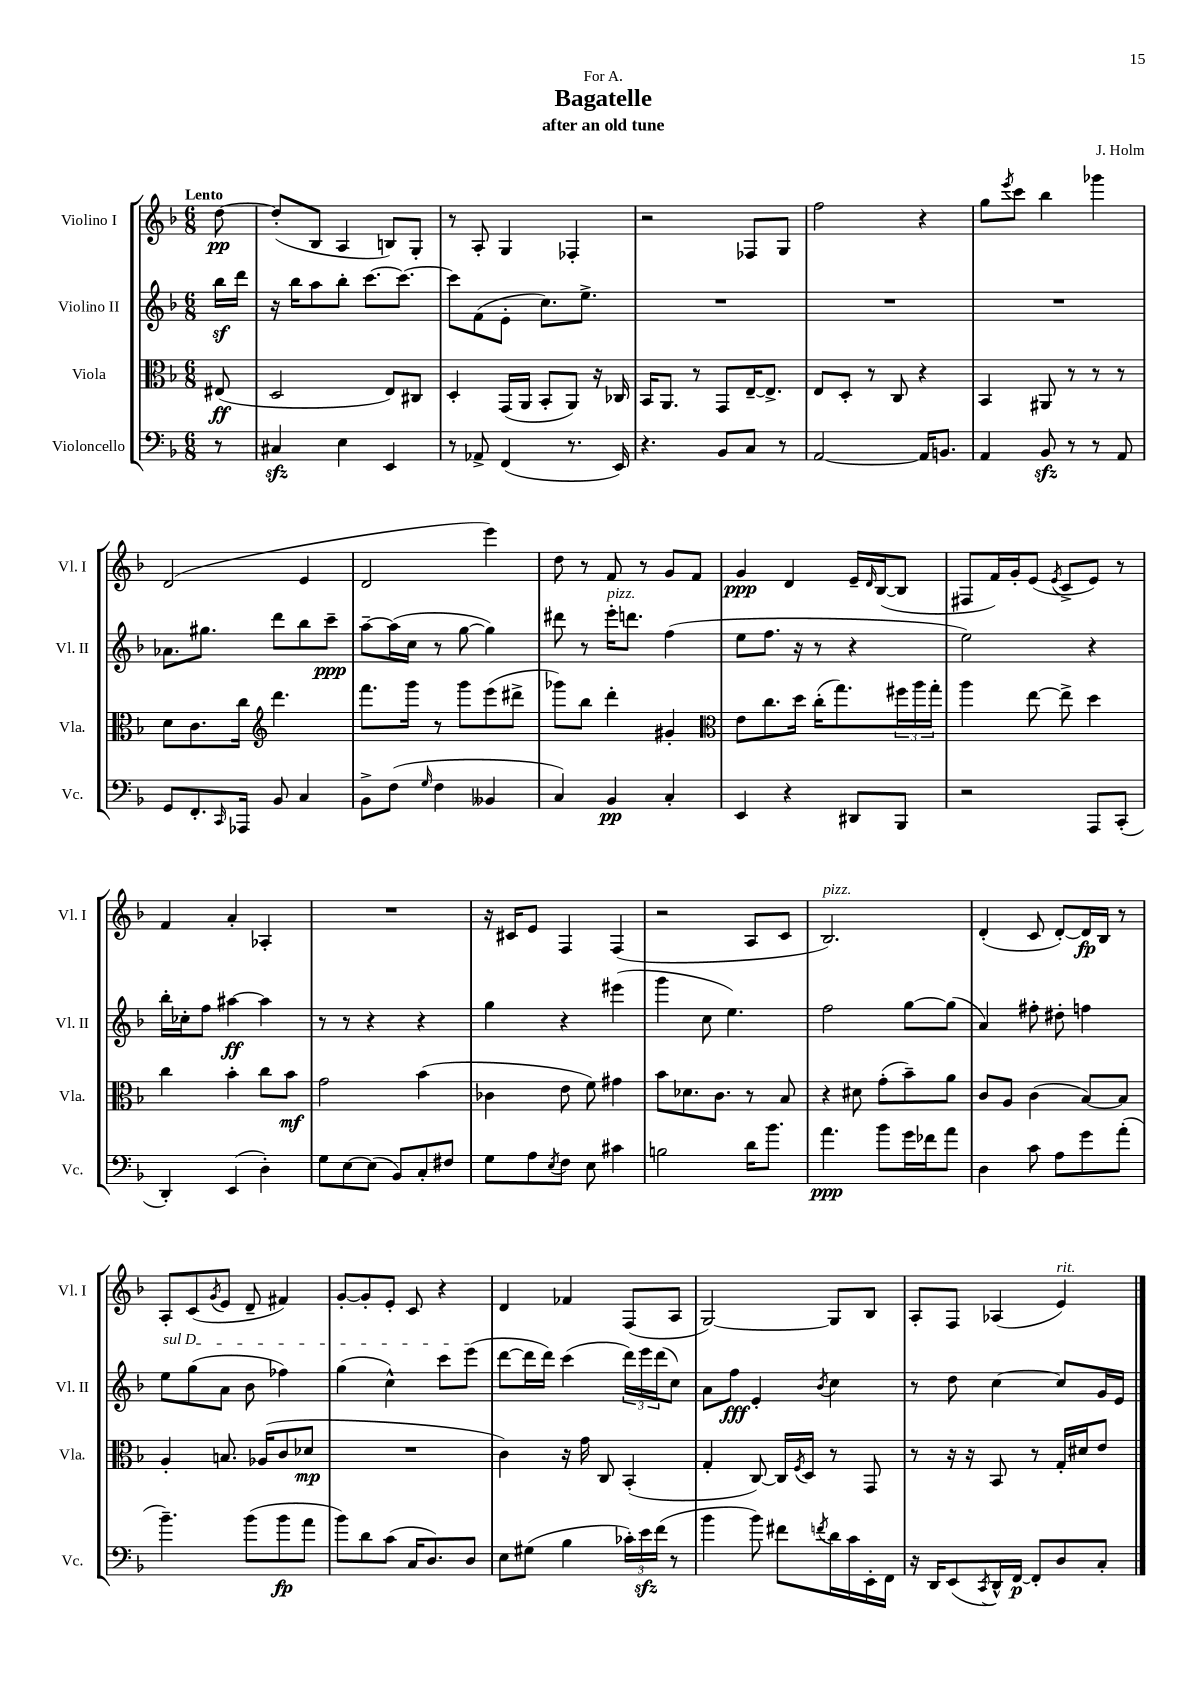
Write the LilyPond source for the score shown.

\header { title = "Bagatelle" composer = "J. Holm" subtitle = "after an old tune" dedication = "For A." }
<<
\new StaffGroup <<
\new Staff = "s0" \with { instrumentName = "Violino I" shortInstrumentName = "Vl. I" } {
    \clef treble \key f \major \numericTimeSignature \time 6/8 \partial 8 \tempo "Lento"
    d''8~\pp |
    d''8-.( bes8 a4 b8) g8-. |
    r8 a8-. g4 fes4-. |
    r2 fes8 g8 |
    f''2 r4 |
    g''8 \acciaccatura { e'''8 } c'''8 bes''4 ges'''4 |
    d'2( e'4 |
    d'2 e'''4) |
    d''8 r8 f'8 r8 g'8 f'8 |
    g'4\ppp d'4 e'16-- \grace { d'16 } bes16~( bes8 |
    fis8 f'16) g'16-. e'8( \acciaccatura { e'8 } c'8-> e'8) r8 |
    f'4 a'4-. aes4-. |
    R2. |
    r16 cis'16 e'8 f4 f4( |
    r2 a8 c'8 |
    bes2.^\markup { \italic "pizz." }) |
    d'4-.( c'8 d'8~-.) d'16\fp bes16 r8 |
    a8-. c'8( \acciaccatura { g'8 } e'8 d'8-- fis'4) |
    g'8~-. g'8-. e'8-. c'8 r4 |
    d'4 fes'4 f8( a8 |
    g2~) g8 bes8 |
    a8-. f8 aes4( e'4^\markup { \italic "rit." }) \bar "|." |
}
\new Staff = "s1" \with { instrumentName = "Violino II" shortInstrumentName = "Vl. II" } {
    \clef treble \key f \major \numericTimeSignature \time 6/8 \partial 8
    bes''16\sf d'''16 |
    r16 bes''16 a''8 bes''8-. c'''8.~ c'''8.~ |
    c'''8 f'8( e'8-. c''8.) e''8.-> |
    R2. |
    R2. |
    R2. |
    aes'8. gis''8. d'''8 bes''8 c'''8--\ppp |
    a''8~-- a''16( c''16 r8 g''8~ g''4) |
    dis'''8 r8 e'''16-.^\markup { \italic "pizz." } d'''8. f''4( |
    e''8 f''8. r16 r8 r4 |
    e''2) r4 |
    bes''16-. ces''16-. f''8 ais''4~\ff ais''4 |
    r8 r8 r4 r4 |
    g''4 r4 eis'''4( |
    g'''4 c''8 e''4.) |
    f''2 g''8~ g''8( |
    a'4) fis''8-. dis''8-. f''4 |
    \once \override TextSpanner.bound-details.left.text = \markup { \italic "sul D" } e''8\startTextSpan g''8( a'8 bes'8 fes''4) |
    g''4( c''4-^) c'''8 e'''8\stopTextSpan( |
    d'''8~ d'''16 d'''16) c'''4( \tuplet 3/2 { d'''16) e'''16 d'''16( } c''8) |
    a'8 f''8\fff e'4-. \acciaccatura { bes'8 } c''4 |
    r8 d''8 c''4~ c''8 g'16 e'16 \bar "|." |
}
\new Staff = "s2" \with { instrumentName = "Viola" shortInstrumentName = "Vla." } {
    \clef alto \key f \major \numericTimeSignature \time 6/8 \partial 8
    eis8\ff( |
    d2 e8) cis8 |
    d4-. g,16( a,16 bes,8-. a,8) r16 ces16 |
    bes,16 a,8. r8 g,8 e16~-- e8.-> |
    e8 d8-. r8 c8 r4 |
    bes,4 ais,8 r8 r8 r8 |
    d'8 c'8. c''16 \clef treble d'''4. |
    f'''8. g'''16 r8 g'''8 e'''8( dis'''8-> |
    ges'''8) bes''8 d'''4-. gis'4-. |
    \clef alto e'8 c''8. d''16 c''16-.( g''8.) \tuplet 3/2 { fis''16 a''16 g''16-. } |
    a''4 e''8~ e''8-> d''4 |
    c''4 bes'4-. c''8 bes'8\mf |
    g'2 bes'4( |
    ces'4 e'8 f'8) gis'4 |
    bes'8 des'8. c'8. r8 bes8 |
    r4 dis'8 g'8-.( bes'8--) a'8 |
    c'8 a8 c'4( bes8~) bes8 |
    a4-. b8. aes16( c'8 des'8\mp |
    R2. |
    c'4) r16 g'16 c8 bes,4-.( |
    g4-. c8~) c16 \acciaccatura { f8 } d16 r8 g,8 |
    r8 r16 r16 bes,8 r8 g16-. dis'16 e'8 \bar "|." |
}
\new Staff = "s3" \with { instrumentName = "Violoncello" shortInstrumentName = "Vc." } {
    \clef bass \key f \major \numericTimeSignature \time 6/8 \partial 8
    r8 |
    cis4\sfz e4 e,4 |
    r8 aes,8-> f,4( r8. e,16) |
    r4. bes,8 c8 r8 |
    a,2~ a,16 b,8. |
    a,4 bes,8\sfz r8 r8 a,8 |
    g,8 f,8.-. \grace { c,16 } aes,,16 bes,8 c4 |
    bes,8-> f8( \grace { g16 } f4 beses,4 |
    c4) bes,4\pp c4-. |
    e,4 r4 dis,8 bes,,8 |
    r2 a,,8 c,8-.( |
    d,4-.) e,4( d4-.) |
    g8 e8~ e8( bes,8) c8-. fis8 |
    g8 a8 \acciaccatura { e8 } f8 e8 cis'4 |
    b2 d'16 bes'8. |
    a'4.\ppp bes'8 g'16 fes'16 a'8 |
    d4 c'8 a8 g'8 a'8-.( |
    bes'4.--) bes'8( bes'8\fp a'8 |
    bes'8) d'8 c'8( c16 d8.) d8 |
    e8 gis8( bes4 \tuplet 3/2 { ces'16-.) e'16\sfz f'16( } r8 |
    bes'4 bes'8) fis'8 \acciaccatura { f'8 } d'16 c'16 e,16-. f,16 |
    r16 d,16 e,8( \acciaccatura { c,8 } d,16-^) f,16~\p f,8-. d8 c8-. \bar "|." |
}
>>
>>
\layout { \context { \Score \remove "Bar_number_engraver" } }
